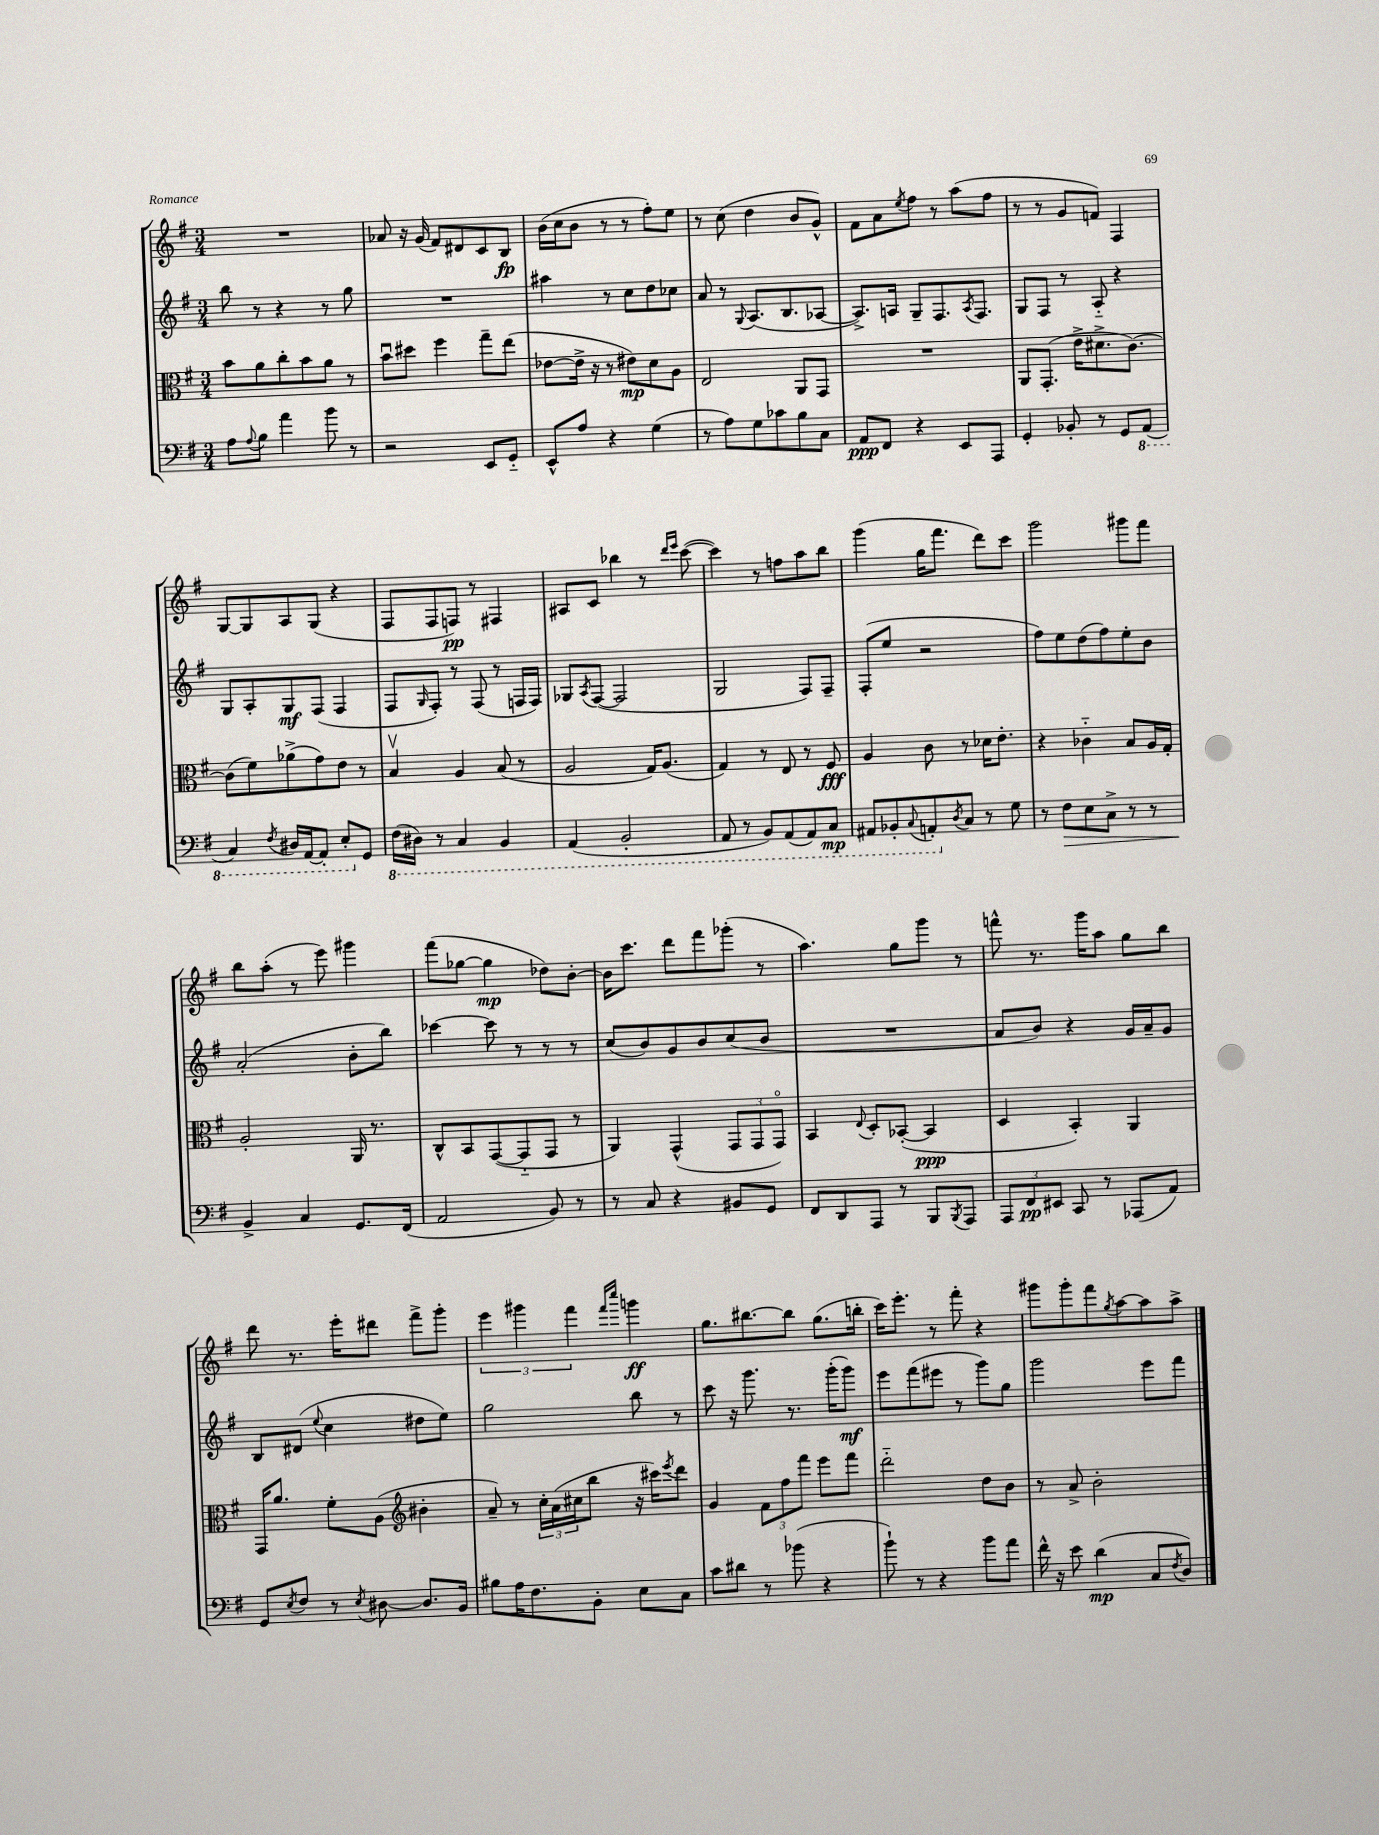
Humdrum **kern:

**kern	**dynam	**kern	**dynam	**kern	**dynam	**kern	**dynam
*part4	*part4	*part3	*part3	*part2	*part2	*part1	*part1
*staff4	*staff4	*staff3	*staff3	*staff2	*staff2	*staff1	*staff1
*clefF4	*	*clefC3	*	*clefG2	*	*clefG2	*
*k[f#]	*	*k[f#]	*	*k[f#]	*	*k[f#]	*
*M3/4	*	*M3/4	*	*M3/4	*	*M3/4	*
=86	=86	=86	=86	=86	=86	=86	=86
8A\L	.	8b\L	.	8bb\	.	2.r	.
8qqA/	.	.	.	.	.	.	.
8B\J	.	8a\	.	8r	.	.	.
4a\	.	8cc'\	.	4r	.	.	.
.	.	8b\	.	.	.	.	.
8b\	.	8a\J	.	8r	.	.	.
8r	.	8r	.	8gg\	.	.	.
=87	=87	=87	=87	=87	=87	=87	=87
2r	.	8bu\L	.	2.r	.	8a-X/	.
.	.	8dd#X\J	.	.	.	16r	.
.	.	.	.	.	.	(16g/	.
.	.	4ff#\	.	.	.	8f#/L)	.
.	.	.	.	.	.	8d#X/	.
8EE/L	.	8gg~\L	.	.	.	8c/	.
8GG/J	.	(8ee\J	.	.	.	8B/J	fp
=88	=88	=88	=88	=88	=88	=88	=88
8EE^^/L	.	[8e-X\L	.	4aa#X\	.	(16b\LL	.
.	.	.	.	.	.	16cc\J	.
8A/J	.	16e-^\Jk]	.	.	.	8b\J	.
.	.	16r	.	.	.	.	.
4r	.	8r	.	8r	.	8r	.
.	.	8e#X\L)	mp	8cc\L	.	8r	.
(4G\	.	8d\	.	8dd\	.	8ff#'\L)	.
.	.	8A\J	.	8cc-X\J	.	8ee\J	.
=89	=89	=89	=89	=89	=89	=89	=89
8r	.	2E/	.	8a/	.	8r	.
8A\L)	.	.	.	8r	.	(8cc\	.
.	.	.	.	8qqG/	.	.	.
8G\	.	.	.	(8.A/L	.	4dd\	.
8c-X\	.	.	.	.	.	.	.
.	.	.	.	8.B/	.	.	.
8B\	.	8AA/L	.	.	.	8b/L	.
8C\J	.	8GG/J	.	[8A-X/J	.	8g^^/J)	.
=90	=90	=90	=90	=90	=90	=90	=90
8AA/L	ppp	2.r	.	8.A-^/L])	.	8f#\L	.
8FF#/J	.	.	.	.	.	8a\	.
.	.	.	.	16An/Jk	.	.	.
.	.	.	.	.	.	8qee/	.
4r	.	.	.	8G~/L	.	8ff#\J	.
.	.	.	.	8.F#/	.	8r	.
8EE/L	.	.	.	.	.	(8aa\L	.
.	.	.	.	8qA/	.	.	.
.	.	.	.	8.F#/J	.	.	.
8AAA/J	.	.	.	.	.	8ff#\J	.
=91	=91	=91	=91	=91	=91	=91	=91
4GG'/	.	8AA/L	.	8G/L	.	8r	.
.	.	(8.GG'/J	.	8F#/J	.	8r	.
8BB-X'/	.	.	.	8r	.	8g/L	.
.	.	16e^\KL	.	.	.	.	.
8r	.	8.d#X^\	.	8A/	.	8fn/J)	.
8GG/L	.	.	.	4r	.	4F#/	.
.	.	[8.c\J)	.	.	.	.	.
*8ba	*	*	*	*	*	*	*
(8AAA/J	.	.	.	.	.	.	.
!!LO:LB:g=z
=92	=92	=92	=92	=92	=92	=92	=92
4CC/)	.	(8c\L]	.	8G/L	.	[8G/L	.
.	.	8f#\)	.	8A'/	.	8G/]	.
8qFF#/	.	.	.	.	.	.	.
16DD#X/LL	.	(8a-X^\	.	8G/	mf	8A/	.
[16AAA/J	.	.	.	.	.	.	.
8AAA'/J]	.	8g\)	.	(8F#/J	.	(8G/J	.
8EE'/L	.	8e\J	.	4F#/	.	4r	.
*X8ba	*	*	*	*	*	*	*
8GG/J	.	8r	.	.	.	.	.
=93	=93	=93	=93	=93	=93	=93	=93
*8ba	*	*	*	*	*	*	*
(16FF#\LL	.	4Bv/	.	8F#/L	.	8F#/L	.
16DD#X\JJ)	.	.	.	.	.	.	.
.	.	.	.	16qqG/	.	.	.
8r	.	.	.	8F#'/J)	.	8F#/	.
4CC/	.	4A/	.	8r	.	8Fn/J)	pp
.	.	.	.	(8F#/	.	8r	.
4BBB/	.	(8B/	.	8r	.	4F#X/	.
.	.	8r	.	16Fn/LL	.	.	.
.	.	.	.	16F/JJ)	.	.	.
=94	=94	=94	=94	=94	=94	=94	=94
(4AAA/	.	2A/	.	8G-X/L	.	8A#X/L	.
.	.	.	.	8qA/	.	.	.
.	.	.	.	([8F#/J	.	8c/J	.
2BBB'/	.	.	.	2F#/]	.	4bb-X\	.
.	.	16G/KL)	.	.	.	8r	.
.	.	(8.A/J	.	.	.	.	.
.	.	.	.	.	.	16qqddd/LL	.
.	.	.	.	.	.	16qqeee/JJ	.
.	.	.	.	.	.	([8ccc\	.
=95	=95	=95	=95	=95	=95	=95	=95
8AAA/	.	4G/)	.	2G/	.	4ccc\])	.
8r	.	.	.	.	.	.	.
8BBB/L)	.	8r	.	.	.	8r	.
(8AAA/	.	8E/	.	.	.	8ffn\L	.
8AAA/)	.	8r	.	8F#/L)	.	8aa\	.
8CC/J	mp	8F#/	fff	8F#~/J	.	8bb\J	.
=96	=96	=96	=96	=96	=96	=96	=96
8AAA#X/L	.	4A/	.	(8F#'/L	.	(4ggg\	.
8BBB-X'/	.	.	.	8ee/J	.	.	.
8qqCC/	.	.	.	.	.	.	.
8AAAn'/	.	8c\	.	2r	.	16gg\KL	.
.	.	.	.	.	.	8.fff#\J	.
*X8ba	*	*	*	*	*	*	*
8qD/	.	.	.	.	.	.	.
8C/J	.	8r	.	.	.	.	.
8r	.	16d-X\KL	.	.	.	8ddd\L)	.
.	.	8.e'\J	.	.	.	.	.
8G\	.	.	.	.	.	8ccc\J	.
=97	=97	=97	=97	=97	=97	=97	=97
8r	.	4r	.	8ff#\L)	.	2ggg\	.
!	!LO:HP:b	!	!	!	!	!	!
8F#\L	>	.	.	8ee\	.	.	.
8E\	.	4c-X\	.	(8dd\	.	.	.
8C^\J	.	.	.	8ff#\)	.	.	.
8r	.	8B/L	.	8ee'\	.	8ggg#X\L	.
8r	.	16A/L	.	8b\J	.	8fff#\J	.
.	.	16G'/JJ	.	.	.	.	.
!!LO:LB:g=z
=98	=98	=98	=98	=98	=98	=98	=98
4BB^/	.	2A'/	.	(2a'/	.	8bb\L	.
.	.	.	.	.	.	(8aa'\J	.
4C/	]	.	.	.	.	8r	.
.	.	.	.	.	.	8eee\)	.
8.GG/L	.	16AA/	.	8b'\L	.	4ggg#X\	.
.	.	8.r	.	.	.	.	.
.	.	.	.	8bb\J)	.	.	.
(16FF#/Jk	.	.	.	.	.	.	.
=99	=99	=99	=99	=99	=99	=99	=99
2AA/	.	8C^^/L	.	[4ccc-X\	.	(8fff#\L	.
.	.	8BB/	.	.	.	[8gg-X\J	.
.	.	([8GG/	.	8ccc-\]	.	4gg-\]	mp
.	.	8GG/]	.	8r	.	.	.
8BB/)	.	8GG/J	.	8r	.	8dd-X\L)	.
8r	.	8r	.	8r	.	[8b'\J	.
=100	=100	=100	=100	=100	=100	=100	=100
8r	.	4AA/)	.	(8cc/L	.	16b\KL]	.
.	.	.	.	.	.	8.ccc\J	.
8C/	.	.	.	8b/)	.	.	.
4r	.	(4GG^^/	.	8g/	.	8ddd\L	.
.	.	.	.	8b/	.	8fff#\	.
8BB#X/L	.	12GG/L	.	(8cc/	.	(8ggg-X'\J	.
.	.	12GG/	.	.	.	.	.
8GG/J	.	.	.	8b/J	.	8r	.
.	.	12GG/J)	.	.	.	.	.
=101	=101	=101	=101	=101	=101	=101	=101
8FF#/L	.	4BB/	.	2.r	.	4.aa\)	.
8DD/	.	.	.	.	.	.	.
.	.	8qqE/	.	.	.	.	.
8AAA/J	.	8D'/L	.	.	.	.	.
8r	.	([8BB-X'/J	.	.	.	8gg\L	.
8BBB/L	.	4BB-/]	ppp	.	.	8ggg\J	.
8qBBB/	.	.	.	.	.	.	.
8AAA/J	.	.	.	.	.	8r	.
=102	=102	=102	=102	=102	=102	=102	=102
12AAA/L	.	4D/	.	8a/L	.	8fffn^^\	.
12FF#/	pp	.	.	.	.	.	.
.	.	.	.	8b/J)	.	8.r	.
12EE#X/J	.	.	.	.	.	.	.
8CC/	.	4BB'/)	.	4r	.	.	.
.	.	.	.	.	.	16ggg\KL	.
8r	.	.	.	.	.	8aa\J	.
(8AAA-X/L	.	4AA/	.	16g/LL	.	8gg\L	.
.	.	.	.	16a~/J	.	.	.
8AA/J)	.	.	.	8g/J	.	8bb\J	.
!!LO:LB:g=z
=103	=103	=103	=103	=103	=103	=103	=103
8GG/L	.	16GG/KL	.	8B/L	.	8ddd\	.
.	.	8.a/J	.	.	.	.	.
8qE/	.	.	.	.	.	.	.
8F#/J	.	.	.	(8d#X/J	.	8.r	.
.	.	.	.	8qqee/	.	.	.
8r	.	8f#'\L	.	4cc\	.	.	.
.	.	.	.	.	.	16eee'\KL	.
8qE/	.	.	.	.	.	.	.
[8D#X\	.	(8A\J	.	.	.	8ddd#X\J	.
*	*	*clefG2	*	*	*	*	*
8.D#/L]	.	4b#X'\	.	8dd#X\L	.	8fff#^\L	.
.	.	.	.	8ee\J)	.	8ggg'\J	.
16BB/Jk	.	.	.	.	.	.	.
=104	=104	=104	=104	=104	=104	=104	=104
8B#X\L	.	8a~/)	.	2gg\	.	6eee\	.
16A\K	.	8r	.	.	.	.	.
.	.	.	.	.	.	6ggg#X\	.
8.F#\	.	.	.	.	.	.	.
.	.	24cc'\LL	.	.	.	.	.
.	.	(24a\	.	.	.	.	.
.	.	24cc#X\J	.	.	.	6fff#\	.
8BB'\J	.	8bb\J	.	.	.	.	.
.	.	.	.	.	.	16qqfff#/LL	.
.	.	.	.	.	.	16qqcccc/JJ	.
8E\L	.	16r	.	8bb\	.	4gggn\	ff
.	.	16ccc#X\KL)	.	.	.	.	.
.	.	8qeee/	.	.	.	.	.
8C\J	.	8ddd\J	.	8r	.	.	.
=105	=105	=105	=105	=105	=105	=105	=105
8c\L	.	4g/	.	8ccc\	.	8.gg\L	.
8d#X\J	.	.	.	16r	.	.	.
.	.	.	.	8.ggg\	.	[8.bb#X\	.
8r	.	12f#\L	.	.	.	.	.
.	.	12ff#\	.	.	.	.	.
(8b-X\	.	.	.	8.r	.	8bb#\J]	.
.	.	12fff#\J	.	.	.	.	.
4r	.	8eee\L	.	.	.	(8.gg\L	.
.	.	.	.	(16ggg'\KL	.	.	.
.	.	8fff#\J	.	8ggg\J)	mf	.	.
.	.	.	.	.	.	16bbn'\Jk	.
=106	=106	=106	=106	=106	=106	=106	=106
8b`\)	.	2ddd\	.	8eee\L	.	16ccc\KL)	.
.	.	.	.	.	.	8.eee'\J	.
8r	.	.	.	(8fff#\	.	.	.
4r	.	.	.	8eee#X\J	.	8r	.
.	.	.	.	8r	.	8fff#'\	.
8b\L	.	8dd\L	.	8ggg\L)	.	4r	.
8a\J	.	8b\J	.	8gg\J	.	.	.
=107	=107	=107	=107	=107	=107	=107	=107
16f#^^\	.	8r	.	2ggg\	.	8ggg#X\L	.
16r	.	.	.	.	.	.	.
8e\	.	8a^/	.	.	.	8ggg#'\	.
(4d\	mp	2b'\	.	.	.	8fff#\	.
.	.	.	.	.	.	8qgg/	.
.	.	.	.	.	.	[8aa\	.
8C/L	.	.	.	8eee\L	.	8aa\]	.
8qF#/	.	.	.	.	.	.	.
8D/J)	.	.	.	8fff#\J	.	8aa^\J	.
==	==	==	==	==	==	==	==
*-	*-	*-	*-	*-	*-	*-	*-
